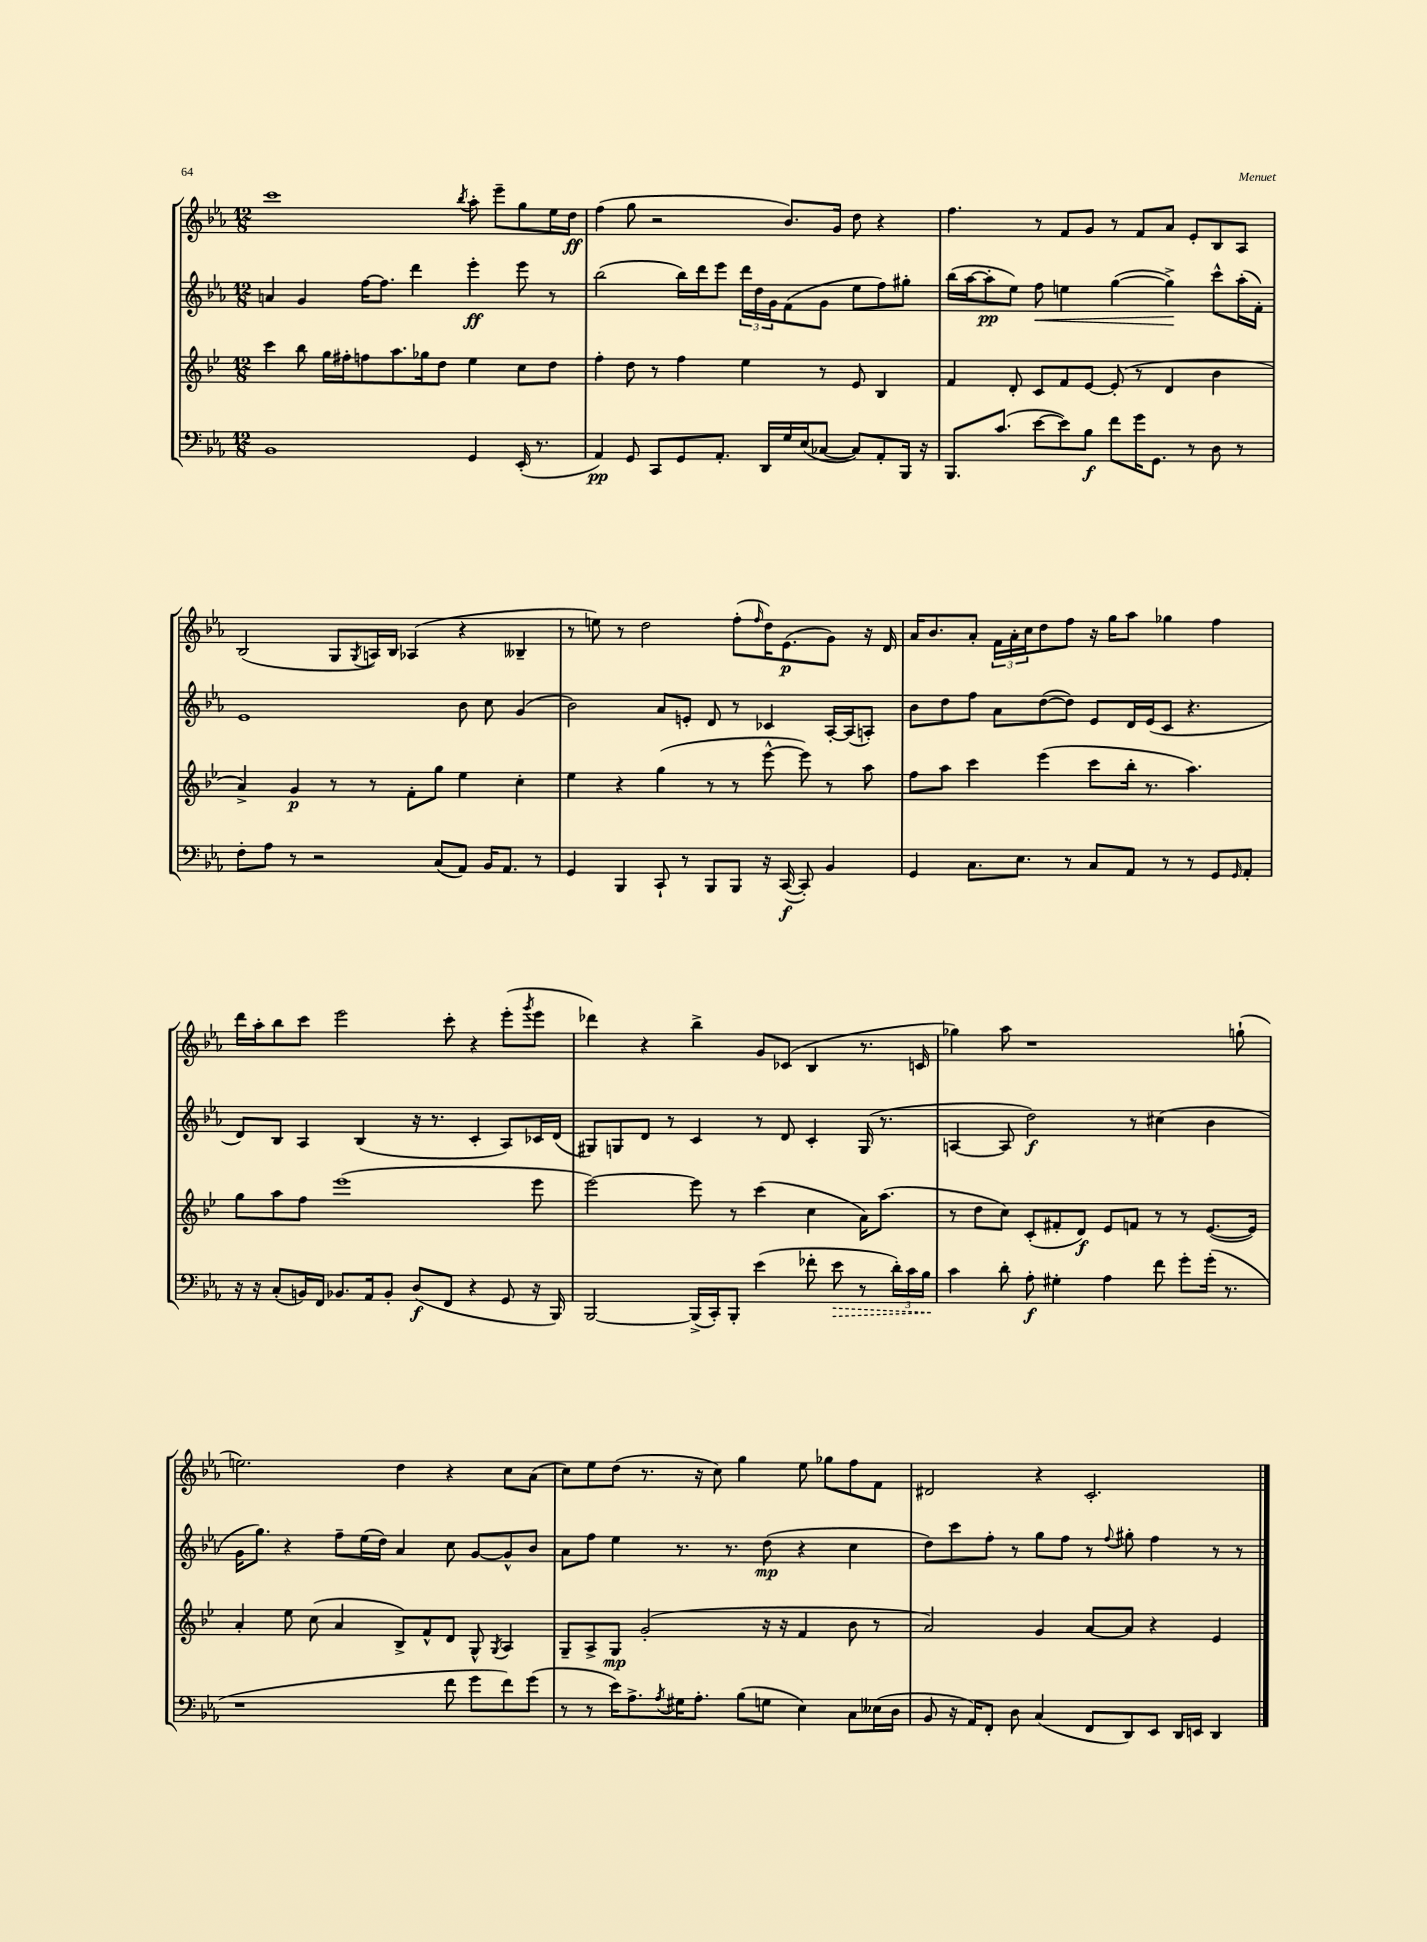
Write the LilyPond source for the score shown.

<<
\new StaffGroup <<
\new Staff = "s0" {
    \clef treble \key ees \major \numericTimeSignature \time 12/8
    c'''1 \acciaccatura { bes''8 } aes''8-. ees'''8-- g''8 ees''16 d''16\ff |
    f''4( g''8 r2 bes'8.) g'16 d''8 r4 |
    f''4. r8 f'8 g'8 r8 f'8 aes'8 ees'8-. bes8 aes8 |
    bes2( g8 \acciaccatura { g8 } a16) bes16 aes4( r4 beses4-- |
    r8 e''8) r8 d''2 f''8-.( \grace { f''16 } d''16) ees'8.\p( g'8) r16 d'16 |
    aes'16 bes'8. aes'8-. \tuplet 3/2 { f'16 aes'16-. c''16 } d''8 f''8 r16 g''16 aes''8 ges''4 f''4 |
    d'''16 aes''16-. bes''8 c'''8 ees'''2 c'''8-. r4 ees'''8-.( \acciaccatura { g'''8 } ees'''8 |
    des'''4) r4 bes''4-> g'8 ces'8( bes4 r8. c'16 |
    ges''4) aes''8 r1 g''8-!( |
    e''2.) d''4 r4 c''8 aes'8( |
    c''8) ees''8 d''8( r8. r16 c''8) g''4 ees''8 ges''8 f''8 f'8 |
    dis'2 r4 c'2.-. \bar "|." |
}
\new Staff = "s1" {
    \clef treble \key ees \major \numericTimeSignature \time 12/8
    a'4 g'4 f''16~ f''8. d'''4 ees'''4-.\ff ees'''8 r8 |
    bes''2( bes''16) d'''16 ees'''8 \tuplet 3/2 { d'''16 d''16 g'16 } f'8( g'8 ees''8 f''8) gis''8-. |
    bes''16( aes''16~ aes''8-.\pp ees''8) f''8\< e''4 g''4~( g''4->\!) c'''8-^ aes''16-.( f'16-.) |
    ees'1 bes'8 c''8 g'4( |
    bes'2) aes'8 e'8-. d'8 r8 ces'4 aes16~-. aes16( a8-.) |
    bes'8 d''8 f''8 aes'8 d''8~( d''8) ees'8 d'16 ees'16( c'8 r4. |
    d'8) bes8 aes4 bes4( r16 r8. c'4-. aes8) ces'16 d'16( |
    gis8) g8 d'8 r8 c'4 r8 d'8 c'4-. g16( r8. |
    a4~ a8 d''2\f) r8 cis''4( bes'4 |
    g'16 g''8.) r4 f''8-- ees''16( d''16) aes'4 c''8 g'8~ g'8-^ bes'8 |
    aes'8 f''8 ees''4 r8. r8. d''8\mp( r4 c''4 |
    d''8) c'''8 f''8-. r8 g''8 f''8 r8 \appoggiatura { f''8 } gis''8-. f''4 r8 r8 \bar "|." |
}
\new Staff = "s2" {
    \clef treble \key bes \major \numericTimeSignature \time 12/8
    c'''4 bes''8 g''16 fis''16-. f''8 a''8. ges''16 d''8 ees''4 c''8 d''8 |
    f''4-. d''8 r8 f''4 ees''4 r8 ees'8 bes4 |
    f'4 d'8-. c'8 f'8 ees'8~ ees'8-.( r8 d'4 bes'4 |
    a'4->) g'4\p r8 r8 f'8-. g''8 ees''4 c''4-. |
    ees''4 r4 g''4( r8 r8 ees'''8~-^ ees'''8) r8 a''8 |
    f''8 a''8 c'''4 ees'''4( c'''8 bes''16-. r8. a''4.) |
    g''8 a''8 f''8 ees'''1( ees'''8 |
    ees'''2~) ees'''8 r8 c'''4( c''4 a'16) a''8.( |
    r8 d''8 c''8) c'8-.( fis'8-. d'8\f) ees'8 f'8 r8 r8 ees'8.~( ees'16) |
    a'4-. ees''8 c''8( a'4 bes8->) f'8-^ d'8 g8-^ \acciaccatura { g8 } a4 |
    g8-- a8-> g8\mp g'2-.( r16 r16 f'4 bes'8 r8 |
    a'2) g'4 a'8~ a'8 r4 ees'4 \bar "|." |
}
\new Staff = "s3" {
    \clef bass \key ees \major \numericTimeSignature \time 12/8
    bes,1 g,4 ees,16-.( r8. |
    aes,4\pp) g,8 c,8 g,8 aes,8.-. d,16 g16 ees16( ces8~ ces8) aes,8-. bes,,16 r16 |
    bes,,8. c'8.( ees'8~ ees'8) bes8\f f'8 g'16 g,8. r8 d8 r8 |
    f8-. aes8 r8 r2 c8( aes,8) bes,16 aes,8. r8 |
    g,4 bes,,4 c,8-! r8 bes,,8 bes,,8 r16 c,16~\f( c,8-.) bes,4 |
    g,4 c8. ees8. r8 c8 aes,8 r8 r8 g,8 \grace { g,16 } aes,8-. |
    r16 r16 c8-.( b,16) f,16 bes,8. aes,16 bes,8-. d8\f( f,8 r4 g,8 r16 bes,,16) |
    bes,,2~ bes,,16->( c,16-.) bes,,8-. ees'4( fes'8-. \once \override Hairpin.style = #'dashed-line ees'8\> r8 \tuplet 3/2 { d'16-.) c'16 bes16\! } |
    c'4 d'8-. aes8-.\f gis4-. aes4 f'8 g'8-. g'16-.( r8. |
    r1 f'8 g'8 f'8) g'8( |
    r8 r8 ees'16) aes8.-> \acciaccatura { aes8 } gis16 aes8.-. bes8( g8 ees4) c8 eeses16( d16 |
    bes,8 r16 aes,16) f,8-. d8 c4( f,8 d,8) ees,8 d,16 e,16 d,4 \bar "|." |
}
>>
>>
\layout { \context { \Score \remove "Bar_number_engraver" } }
